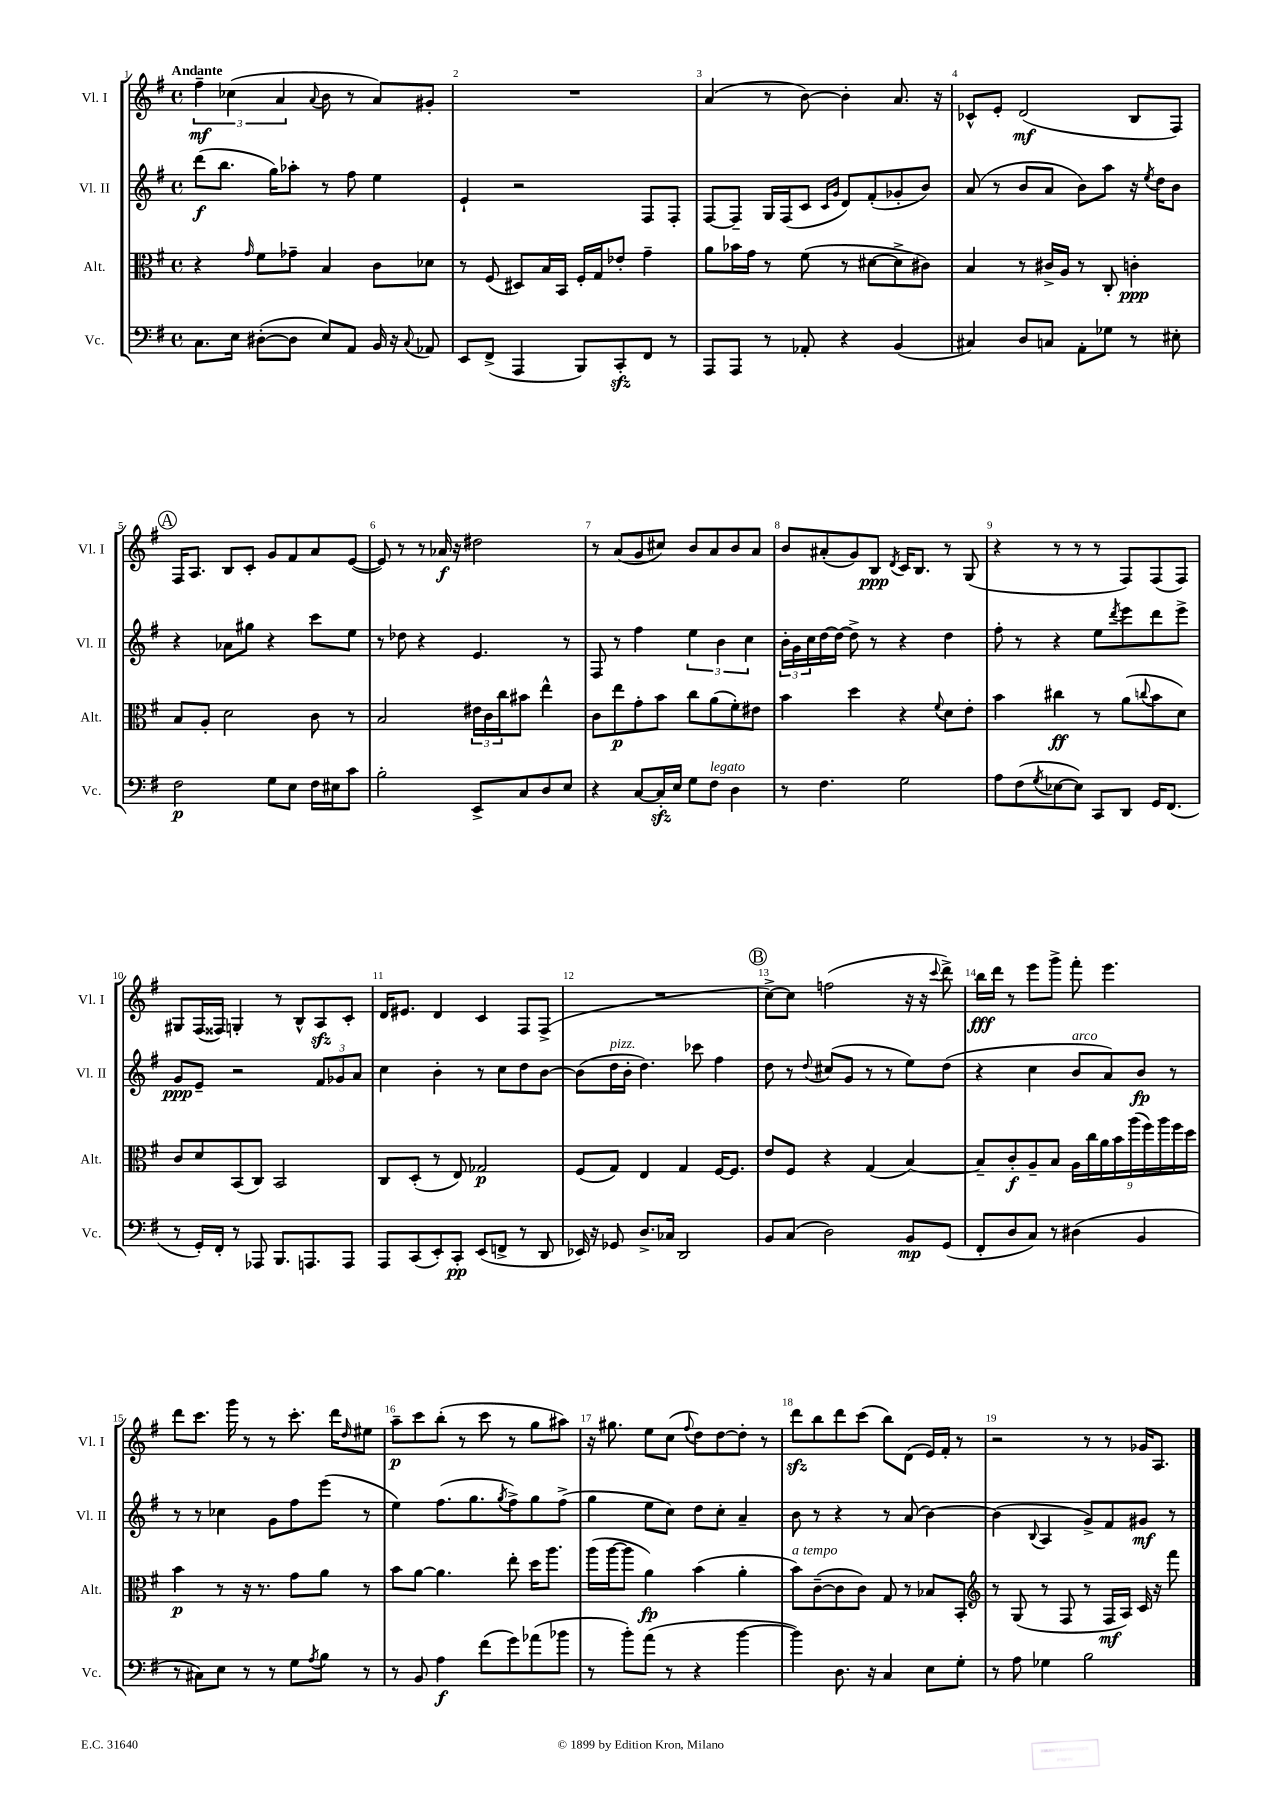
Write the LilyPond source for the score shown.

<<
\new StaffGroup <<
\new Staff = "s0" \with { instrumentName = "Vl. I" shortInstrumentName = "Vl. I" } {
    \clef treble \key g \major \defaultTimeSignature \time 4/4 \tempo "Andante"
    \tuplet 3/2 { fis''4--\mf ces''4( a'4 } \appoggiatura { a'8 } b'8 r8 a'8) gis'8-. |
    R1 |
    a'4( r8 b'8~) b'4-. a'8. r16 |
    ces'8-^ e'8-. d'2\mf( b8 fis8) |
    \mark \markup { \circle "A" } fis16 a8. b8 c'8-. g'8 fis'8 a'8 e'8~( |
    e'8) r8 r8 aes'16\f r16 dis''2 |
    r8 a'8( g'8 cis''8) b'8 a'8 b'8 a'8 |
    b'8 ais'8-.( g'8) b8\ppp \acciaccatura { d'8 } c'16 b8. r8 g8( |
    r4 r8 r8 r8 fis8) fis8( fis8) |
    gis8 fis16( fisis16) g4-. r8 b8-^ a8\sfz c'8-. |
    d'16 eis'8. d'4 c'4 fis8 fis8->( |
    R1 |
    \mark \markup { \circle "B" } c''8~->) c''8 f''2( r16 r16 \appoggiatura { c'''8 } d'''8->) |
    b''16\fff d'''16 r8 e'''8 g'''8-> fis'''8-. e'''4. |
    d'''8 c'''8. g'''16 r8 r8 c'''8.-. d'''16 \grace { d''16 } eis''8 |
    a''8--\p c'''8 b''8-.( r8 c'''8 r8 g''8 ais''8) |
    r16 gis''8. e''8 c''8( \appoggiatura { fis''8 } d''8) d''8~ d''8-. r8 |
    d'''8\sfz b''8 d'''8 c'''8( b''8) d'8( e'16) fis'16-. r8 |
    r2 r8 r8 ges'16 a8. \bar "|." |
}
\new Staff = "s1" \with { instrumentName = "Vl. II" shortInstrumentName = "Vl. II" } {
    \clef treble \key g \major \defaultTimeSignature \time 4/4
    d'''8\f( b''8. g''16) aes''8-. r8 fis''8 e''4 |
    e'4-! r2 fis8 fis8-. |
    fis8~ fis8-- g16 fis16( c'8 \grace { c'16 g'16 } d'8) fis'8-.( ges'8-. b'8) |
    a'8( r8 b'8 a'8 b'8) a''8 r16 \acciaccatura { e''8 } d''16 b'8 |
    \mark \markup { \circle "A" } r4 aes'8 gis''8 r4 c'''8 e''8 |
    r8 des''8 r4 e'4. r8 |
    fis8 r8 fis''4 \tuplet 3/2 { e''4 b'4 c''4 } |
    \tuplet 3/2 { b'16-. g'16 c''16 } d''16~ d''16~ d''8-> r8 r4 d''4 |
    fis''8-. r8 r4 e''8 \acciaccatura { d'''8 } e'''8 d'''8 e'''8-> |
    g'8\ppp e'8-- r2 \tuplet 3/2 { fis'8 ges'8 a'8 } |
    c''4 b'4-. r8 c''8 d''8 b'8~ |
    b'8( d''16^\markup { \italic "pizz." } b'16-. d''4.) ces'''8 fis''4 |
    \mark \markup { \circle "B" } d''8 r8 \appoggiatura { d''8 } cis''8( g'8 r8 r8 e''8) d''8( |
    r4 c''4 b'8^\markup { \italic "arco" } a'8) b'8\fp r8 |
    r8 r8 ces''4 g'8 fis''8 e'''8( r8 |
    e''4) fis''8.( g''8. \acciaccatura { g''8 } fis''8->) g''8 fis''8->( |
    g''4 e''8 c''8) d''8 c''8-. a'4-- |
    b'8 r8 r4 r8 a'8( b'4~) |
    b'4( \appoggiatura { b8 } a4 g'8->) fis'8 gis'8\mf r8 \bar "|." |
}
\new Staff = "s2" \with { instrumentName = "Alt." shortInstrumentName = "Alt." } {
    \clef alto \key g \major \defaultTimeSignature \time 4/4
    r4 \grace { g'16 } fis'8 ges'8-- b4 c'8 des'8 |
    r8 fis8( dis8) b16 b,16 fis16-. g16 ees'8-. g'4-- |
    a'8 bes'16 g'16 r8 fis'8( r8 dis'8~ dis'8-> cis'8) |
    b4 r8 cis'16-> a16 r8 c8-. c'4-.\ppp |
    \mark \markup { \circle "A" } b8 a8-. d'2 c'8 r8 |
    b2 \tuplet 3/2 { eis'16 c'16 c''16 } bis'8 e''4-^ |
    c'8 e''8\p g'8-. b'8 c''8 a'8( fis'8-.) eis'8 |
    b'4 d''4 r4 \appoggiatura { fis'8 } d'8 e'8-. |
    b'4 cis''4\ff r8 a'8( \appoggiatura { c''8 } b'8 d'8) |
    c'8 d'8 b,8( c8) b,2 |
    c8 d8-.( r8 e8) ges2\p |
    fis8( g8) e4 g4 fis16~ fis8. |
    \mark \markup { \circle "B" } e'8 fis8 r4 g4( b4~) |
    b8-- c'8-.\f a8-- b8 \tuplet 9/8 { a16 c''16 a'16 b'16 a''16( fis''16) a''16 fis''16 d''16 } |
    b'4\p r8 r16 r8. g'8 a'8 r8 |
    b'8 a'8~ a'4. e''8-. d''16 a''8. |
    a''16( a''16~ a''8 a'4\fp) b'4( a'4-. |
    b'8^\markup { \italic "a tempo" }) c'8~--( c'8 c'8) g8 r8 bes8 b,8-. |
    \clef treble r8 g8( r8 fis8 r8 fis16\mf a16) c'16 r16 fis'''8 \bar "|." |
}
\new Staff = "s3" \with { instrumentName = "Vc." shortInstrumentName = "Vc." } {
    \clef bass \key g \major \defaultTimeSignature \time 4/4
    c8. e16 dis8~-.( dis8 e8) a,8 b,16 r16 \appoggiatura { c8 } aes,8 |
    e,8 fis,8->( a,,4 b,,8) c,8-.\sfz fis,8 r8 |
    a,,8 a,,8 r8 aes,8-. r4 b,4( |
    cis4) d8 c8 a,8-. ges8 r8 eis8-. |
    \mark \markup { \circle "A" } fis2\p g8 e8 fis16 eis16 c'8 |
    b2-. e,8-> c8 d8 e8 |
    r4 c8~ c16-.\sfz e16 g8 fis8^\markup { \italic "legato" } d4 |
    r8 fis4. g2 |
    a8 fis8( \acciaccatura { g8 } ees8~ ees8) c,8 d,8 g,16 fis,8.( |
    r8 g,16-.) fis,16-. r8 aes,,8 b,,8. a,,8. a,,8 |
    a,,8 c,8( e,8-.) c,8-.\pp e,8( f,8-> r8 d,8 |
    ees,16) r16 ges,8 d8.-> ces16 d,2 |
    \mark \markup { \circle "B" } b,8 c8( d2) b,8\mp g,8( |
    fis,8-. d8 c8) r8 dis4( b,4 |
    r8 cis8) e8 r8 r8 g8 \acciaccatura { a8 } b8 r8 |
    r8 b,8 a4\f fis'8( g'8) aes'8( bes'8 |
    r8 b'8-.) a'8( r8 r4 b'4~ |
    b'4) d8. r16 c4 e8 g8-. |
    r8 a8 ges4 b2 \bar "|." |
}
>>
>>
\layout { \context { \Score \override BarNumber.break-visibility = ##(#f #t #t) barNumberVisibility = #all-bar-numbers-visible } }
